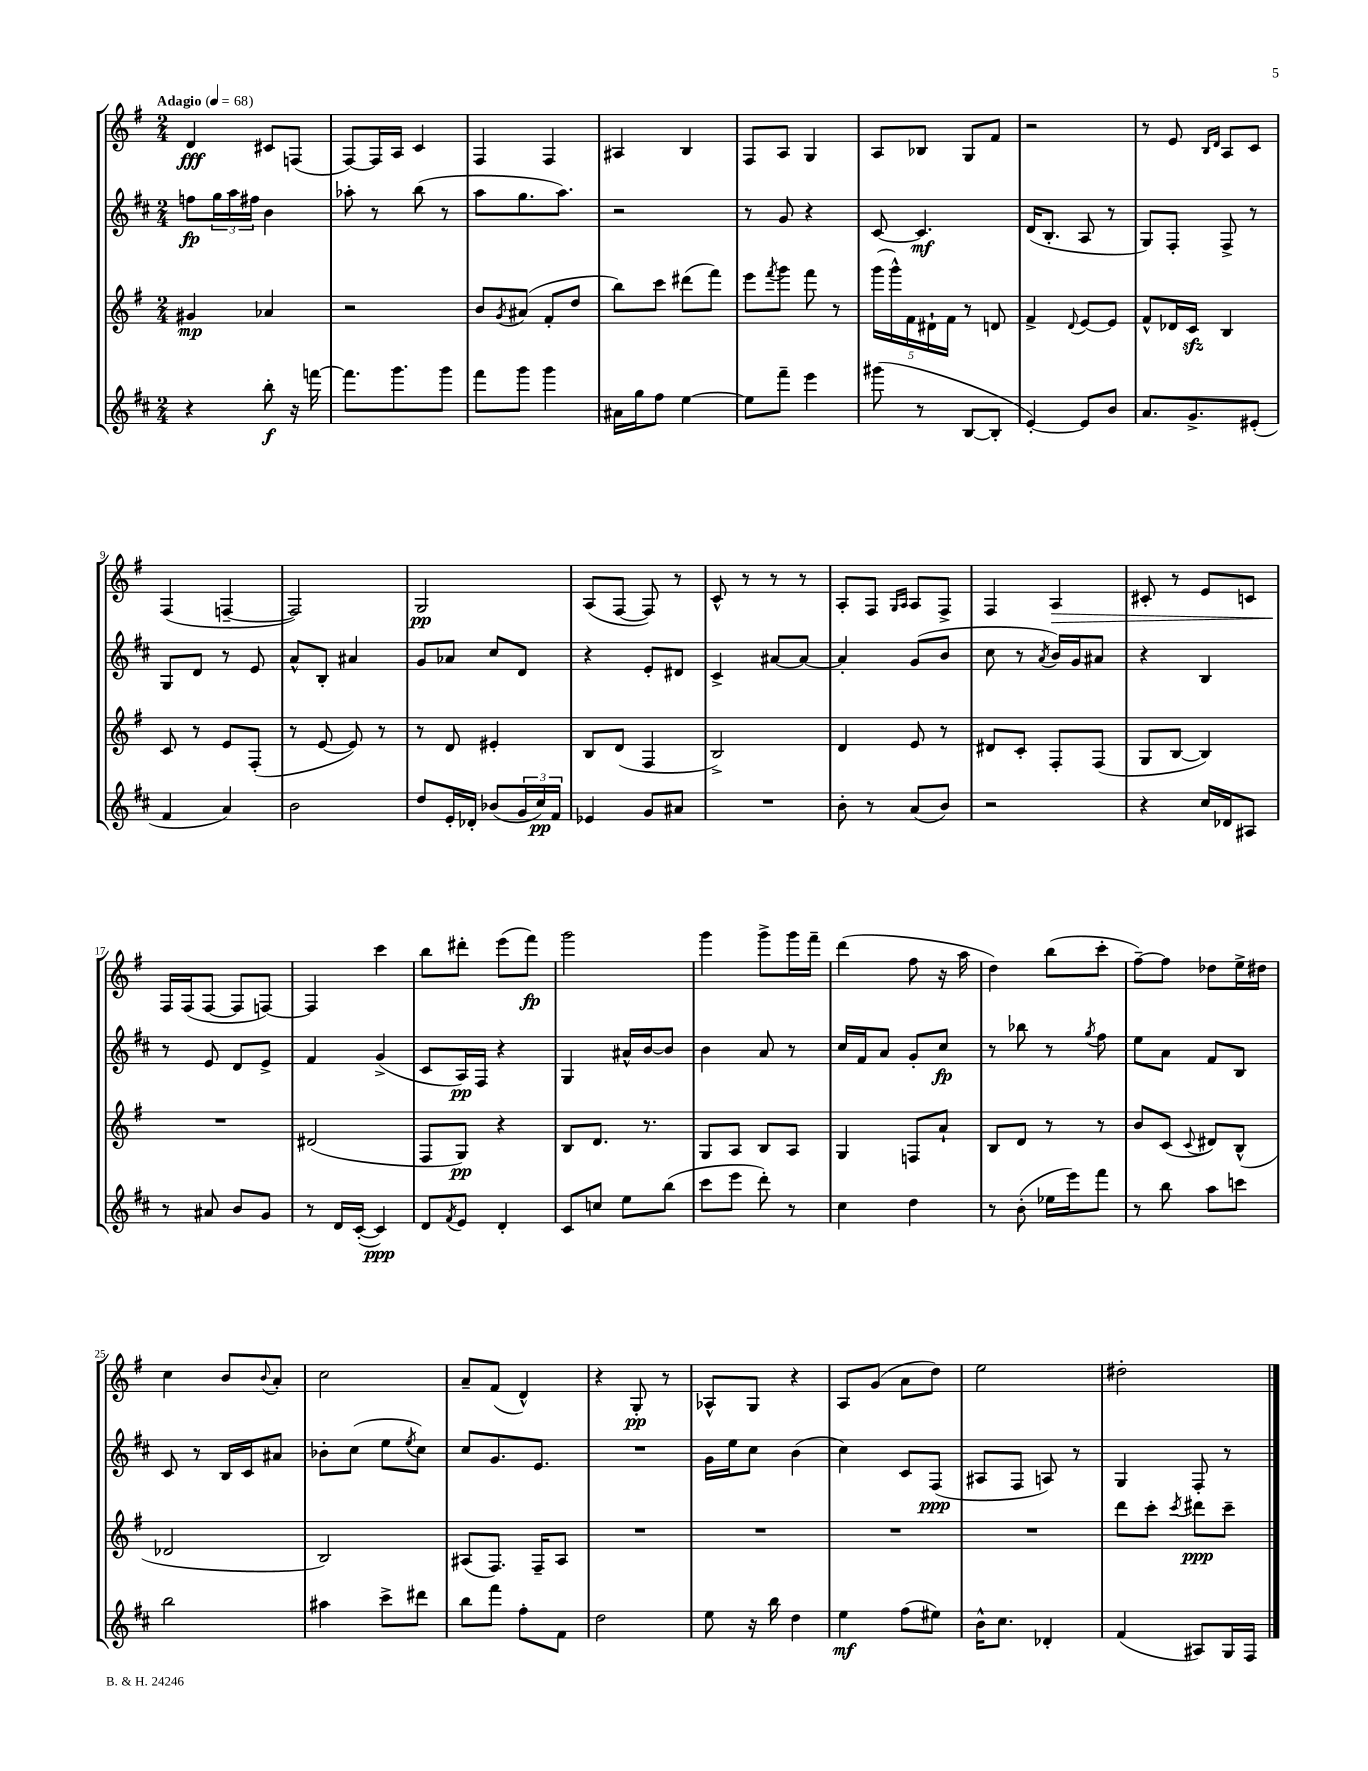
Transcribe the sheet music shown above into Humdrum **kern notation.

**kern	**dynam	**kern	**dynam	**kern	**dynam	**kern	**dynam
*part4	*part4	*part3	*part3	*part2	*part2	*part1	*part1
*staff4	*staff4	*staff3	*staff3	*staff2	*staff2	*staff1	*staff1
*clefG2	*	*clefG2	*	*clefG2	*	*clefG2	*
*k[f#c#]	*	*k[f#]	*	*k[f#c#]	*	*k[f#]	*
*M2/4	*	*M2/4	*	*M2/4	*	*M2/4	*
*MM68	*	*MM68	*	*MM68	*	*MM68	*
=1	=1	=1	=1	=1	=1	=1	=1
!	!	!	!	!	!	!LO:TX:a:B:t=Adagio	!
4r	.	4g#X/	mp	8ffn\L	fp	4d/	fff
.	.	.	.	24gg\L	.	.	.
.	.	.	.	24aa\	.	.	.
.	.	.	.	24ff#X\JJ	.	.	.
8bb'\	f	4a-X/	.	4b\	.	8c#X/L	.
16r	.	.	.	.	.	(8Fn/J	.
[16fffn\	.	.	.	.	.	.	.
=2	=2	=2	=2	=2	=2	=2	=2
8.fff\L]	.	2r	.	8aa-X'\	.	[8F#/L)	.
.	.	.	.	8r	.	16F#/L]	.
8.ggg\	.	.	.	.	.	16A/JJ	.
.	.	.	.	(8bb\	.	4c/	.
8ggg\J	.	.	.	8r	.	.	.
=3	=3	=3	=3	=3	=3	=3	=3
8fff#\L	.	8b/L	.	8aa\L	.	4F#/	.
.	.	8qg/	.	.	.	.	.
8ggg\J	.	(8a#X/J	.	8.gg\	.	.	.
4ggg\	.	8f#'/L	.	.	.	4F#/	.
.	.	.	.	8.aa\J)	.	.	.
.	.	8dd/J	.	.	.	.	.
=4	=4	=4	=4	=4	=4	=4	=4
16a#X\LL	.	8bb\L)	.	2r	.	4A#X/	.
16gg\J	.	.	.	.	.	.	.
8ff#\J	.	8ccc\J	.	.	.	.	.
[4ee\	.	(8ddd#X\L	.	.	.	4B/	.
.	.	8fff#\J)	.	.	.	.	.
=5	=5	=5	=5	=5	=5	=5	=5
8ee\L]	.	8eee\L	.	8r	.	8F#/L	.
.	.	8qfff#/	.	.	.	.	.
8fff#~\J	.	8ggg\J	.	8g/	.	8A/J	.
4eee\	.	8fff#\	.	4r	.	4G/	.
.	.	8r	.	.	.	.	.
=6	=6	=6	=6	=6	=6	=6	=6
(8ggg#X\	.	(20ggg\LL	.	[8c#/	.	8A/L	.
.	.	20ggg^^\)	.	.	.	.	.
.	.	20f#\	.	.	.	.	.
8r	.	.	.	4.c#/]	mf	8B-X/J	.
.	.	20d#X`\	.	.	.	.	.
.	.	20f#\JJ	.	.	.	.	.
[8B/L	.	8r	.	.	.	8G/L	.
8B'/J]	.	8dn/	.	.	.	8f#/J	.
=7	=7	=7	=7	=7	=7	=7	=7
[4e'/)	.	4f#^/	.	(16d/KL	.	2r	.
.	.	.	.	8.B'/J	.	.	.
.	.	8qqd/	.	.	.	.	.
8e/L]	.	[8e/L	.	8A/	.	.	.
8b/J	.	8e/J]	.	8r	.	.	.
=8	=8	=8	=8	=8	=8	=8	=8
8.a/L	.	8f#^^/L	.	8G/L)	.	8r	.
.	.	16d-X/L	.	8F#'/J	.	8e/	.
8.g^/	.	16czz/JJ	.	.	.	.	.
.	.	.	.	.	.	16qqB/LL	.
.	.	.	.	.	.	16qqd/JJ	.
.	.	4B/	.	8F#^/	.	8A/L	.
(8e#X'/J	.	.	.	8r	.	8c/J	.
!!LO:LB:g=z
=9	=9	=9	=9	=9	=9	=9	=9
4f#/	.	8c/	.	8G/L	.	(4F#/	.
.	.	8r	.	8d/J	.	.	.
4a/)	.	8e/L	.	8r	.	[4Fn~/	.
.	.	(8F#'/J	.	8e/	.	.	.
=10	=10	=10	=10	=10	=10	=10	=10
2b\	.	8r	.	8a^^/L	.	2F/])	.
.	.	[8e/	.	8B'/J	.	.	.
.	.	8e/])	.	4a#X/	.	.	.
.	.	8r	.	.	.	.	.
=11	=11	=11	=11	=11	=11	=11	=11
8dd/L	.	8r	.	8g/L	.	2G/	pp
16e'/L	.	8d/	.	8a-X/J	.	.	.
16d-X'/JJ	.	.	.	.	.	.	.
(8b-X/L	.	4e#X'/	.	8cc#/L	.	.	.
24g/L	.	.	.	8d/J	.	.	.
24cc#/)	pp	.	.	.	.	.	.
24f#/JJ	.	.	.	.	.	.	.
=12	=12	=12	=12	=12	=12	=12	=12
4e-X/	.	8B/L	.	4r	.	(8A/L	.
.	.	(8d/J	.	.	.	[8F#/J	.
8g/L	.	4F#/	.	8e'/L	.	8F#/])	.
8a#X/J	.	.	.	8d#X/J	.	8r	.
=13	=13	=13	=13	=13	=13	=13	=13
2r	.	2B^/)	.	4c#^/	.	8c^^/	.
.	.	.	.	.	.	8r	.
.	.	.	.	[8a#X/L	.	8r	.
.	.	.	.	8a#/J_	.	8r	.
=14	=14	=14	=14	=14	=14	=14	=14
8b'\	.	4d/	.	4a#'/]	.	8A'/L	.
8r	.	.	.	.	.	8F#/J	.
.	.	.	.	.	.	16qqG/LL	.
.	.	.	.	.	.	16qqA/JJ	.
(8a/L	.	8e/	.	(8g/L	.	8A/L	.
8b/J)	.	8r	.	8b/J	.	8F#^/J	.
=15	=15	=15	=15	=15	=15	=15	=15
2r	.	8d#X/L	.	8cc#\	.	4F#/	.
.	.	8c'/J	.	8r	.	.	.
.	.	.	.	8qa/	.	.	.
!	!	!	!	!	!	!	!LO:HP:b
.	.	8F#'/L	.	16b/LL)	.	4A/	>
.	.	.	.	16g/J	.	.	.
.	.	(8F#/J	.	8a#X/J	.	.	.
=16	=16	=16	=16	=16	=16	=16	=16
4r	.	8G/L	.	4r	.	8c#X'/	.
.	.	[8B/J	.	.	.	8r	.
16cc#/LL	.	4B/])	.	4B/	.	8e/L	.
16d-X/J	.	.	.	.	.	.	.
8A#X/J	.	.	.	.	.	8cn/J	.
!!LO:LB:g=z
=17	=17	=17	=17	=17	=17	=17	=17
8r	.	2r	.	8r	.	16F#/LL	.
.	.	.	.	.	.	(16F#/J	]
8a#X/	.	.	.	8e/	.	[8F#/J	.
8b/L	.	.	.	8d/L	.	8F#/L]	.
8g/J	.	.	.	8e^/J	.	[8Fn/J)	.
=18	=18	=18	=18	=18	=18	=18	=18
8r	.	(2d#X/	.	4f#/	.	4F/]	.
16d/LL	.	.	.	.	.	.	.
([16c#'/JJ	.	.	.	.	.	.	.
4c#/])	ppp	.	.	(4g^/	.	4ccc\	.
=19	=19	=19	=19	=19	=19	=19	=19
8d/L	.	8F#/L	.	8c#/L	.	8bb\L	.
8qf#/	.	.	.	.	.	.	.
8e/J	.	8G/J)	pp	16A/L)	pp	8ddd#X'\J	.
.	.	.	.	16F#/JJ	.	.	.
4d'/	.	4r	.	4r	.	(8eee\L	.
.	.	.	.	.	.	8fff#\J)	fp
=20	=20	=20	=20	=20	=20	=20	=20
8c#/L	.	8B/L	.	4G/	.	2ggg\	.
8ccn/J	.	8.d/J	.	.	.	.	.
8ee\L	.	.	.	16a#X^^/LL	.	.	.
.	.	8.r	.	[16b/J	.	.	.
(8bb\J	.	.	.	8b/J]	.	.	.
=21	=21	=21	=21	=21	=21	=21	=21
8ccc#\L	.	8G/L	.	4b\	.	4ggg\	.
8eee\J	.	8A/J	.	.	.	.	.
8ddd'\)	.	8B/L	.	8a/	.	8ggg^\L	.
8r	.	8A/J	.	8r	.	16ggg\L	.
.	.	.	.	.	.	16fff#~\JJ	.
=22	=22	=22	=22	=22	=22	=22	=22
4cc#\	.	4G/	.	16cc#/LL	.	(4ddd\	.
.	.	.	.	16f#/J	.	.	.
.	.	.	.	8a/J	.	.	.
4dd\	.	8Fn/L	.	8g'/L	.	8ff#\	.
.	.	8a`/J	.	8cc#/J	fp	16r	.
.	.	.	.	.	.	16aa\	.
=23	=23	=23	=23	=23	=23	=23	=23
8r	.	8B/L	.	8r	.	4dd\)	.
(8b'\	.	8d/J	.	8bb-X\	.	.	.
16ee-X\LL	.	8r	.	8r	.	(8bb\L	.
16eee\J)	.	.	.	.	.	.	.
.	.	.	.	8qgg/	.	.	.
8fff#\J	.	8r	.	8ff#\	.	8ccc'\J	.
=24	=24	=24	=24	=24	=24	=24	=24
8r	.	8b/L	.	8ee\L	.	[8ff#~\L)	.
8bb\	.	(8c/J	.	8a\J	.	8ff#\J]	.
.	.	8qqc/	.	.	.	.	.
8aa\L	.	8d#X/L)	.	8f#/L	.	8dd-X\L	.
8cccn\J	.	(8B^^/J	.	8B/J	.	16ee^\L	.
.	.	.	.	.	.	16dd#X\JJ	.
!!LO:LB:g=z
=25	=25	=25	=25	=25	=25	=25	=25
2bb\	.	2d-X/	.	8c#/	.	4cc\	.
.	.	.	.	8r	.	.	.
.	.	.	.	16B/LL	.	8b/L	.
.	.	.	.	16c#/J	.	.	.
.	.	.	.	.	.	8qqb/	.
.	.	.	.	8a#X/J	.	8a'/J	.
=26	=26	=26	=26	=26	=26	=26	=26
4aa#X\	.	2B/)	.	8b-X'\L	.	2cc\	.
.	.	.	.	(8cc#\J	.	.	.
8ccc#^\L	.	.	.	8ee\L	.	.	.
.	.	.	.	8qee/	.	.	.
8ddd#X\J	.	.	.	8cc#\J)	.	.	.
=27	=27	=27	=27	=27	=27	=27	=27
8bb\L	.	(8A#X/L	.	8cc#/L	.	8a~/L	.
8fff#\J	.	8.F#/J)	.	8.g/	.	(8f#/J	.
8ff#'\L	.	.	.	.	.	4d^^/)	.
.	.	16F#~/KL	.	8.e/J	.	.	.
8f#\J	.	8A#/J	.	.	.	.	.
=28	=28	=28	=28	=28	=28	=28	=28
2dd\	.	2r	.	2r	.	4r	.
.	.	.	.	.	.	8G'/	pp
.	.	.	.	.	.	8r	.
=29	=29	=29	=29	=29	=29	=29	=29
8ee\	.	2r	.	16g\LL	.	8A-X^^/L	.
.	.	.	.	16ee\J	.	.	.
16r	.	.	.	8cc#\J	.	8G/J	.
16bb\	.	.	.	.	.	.	.
4dd\	.	.	.	(4b\	.	4r	.
=30	=30	=30	=30	=30	=30	=30	=30
4ee\	mf	2r	.	4cc#\)	.	8A/L	.
.	.	.	.	.	.	(8g/J	.
(8ff#\L	.	.	.	8c#/L	.	8a\L	.
8ee#X\J)	.	.	.	(8F#/J	ppp	8dd\J)	.
=31	=31	=31	=31	=31	=31	=31	=31
16b^^\KL	.	2r	.	8A#X/L	.	2ee\	.
8.cc#\J	.	.	.	.	.	.	.
.	.	.	.	8F#/J	.	.	.
4d-X'/	.	.	.	8An/)	.	.	.
.	.	.	.	8r	.	.	.
=32	=32	=32	=32	=32	=32	=32	=32
(4f#/	.	8ddd\L	.	4G/	.	2dd#X'\	.
.	.	8ccc'\J	.	.	.	.	.
.	.	8qccc/	.	.	.	.	.
8A#X/L)	.	8ddd#X\L	ppp	8F#'/	.	.	.
16G/L	.	8ccc~\J	.	8r	.	.	.
16F#/JJ	.	.	.	.	.	.	.
==	==	==	==	==	==	==	==
*-	*-	*-	*-	*-	*-	*-	*-
